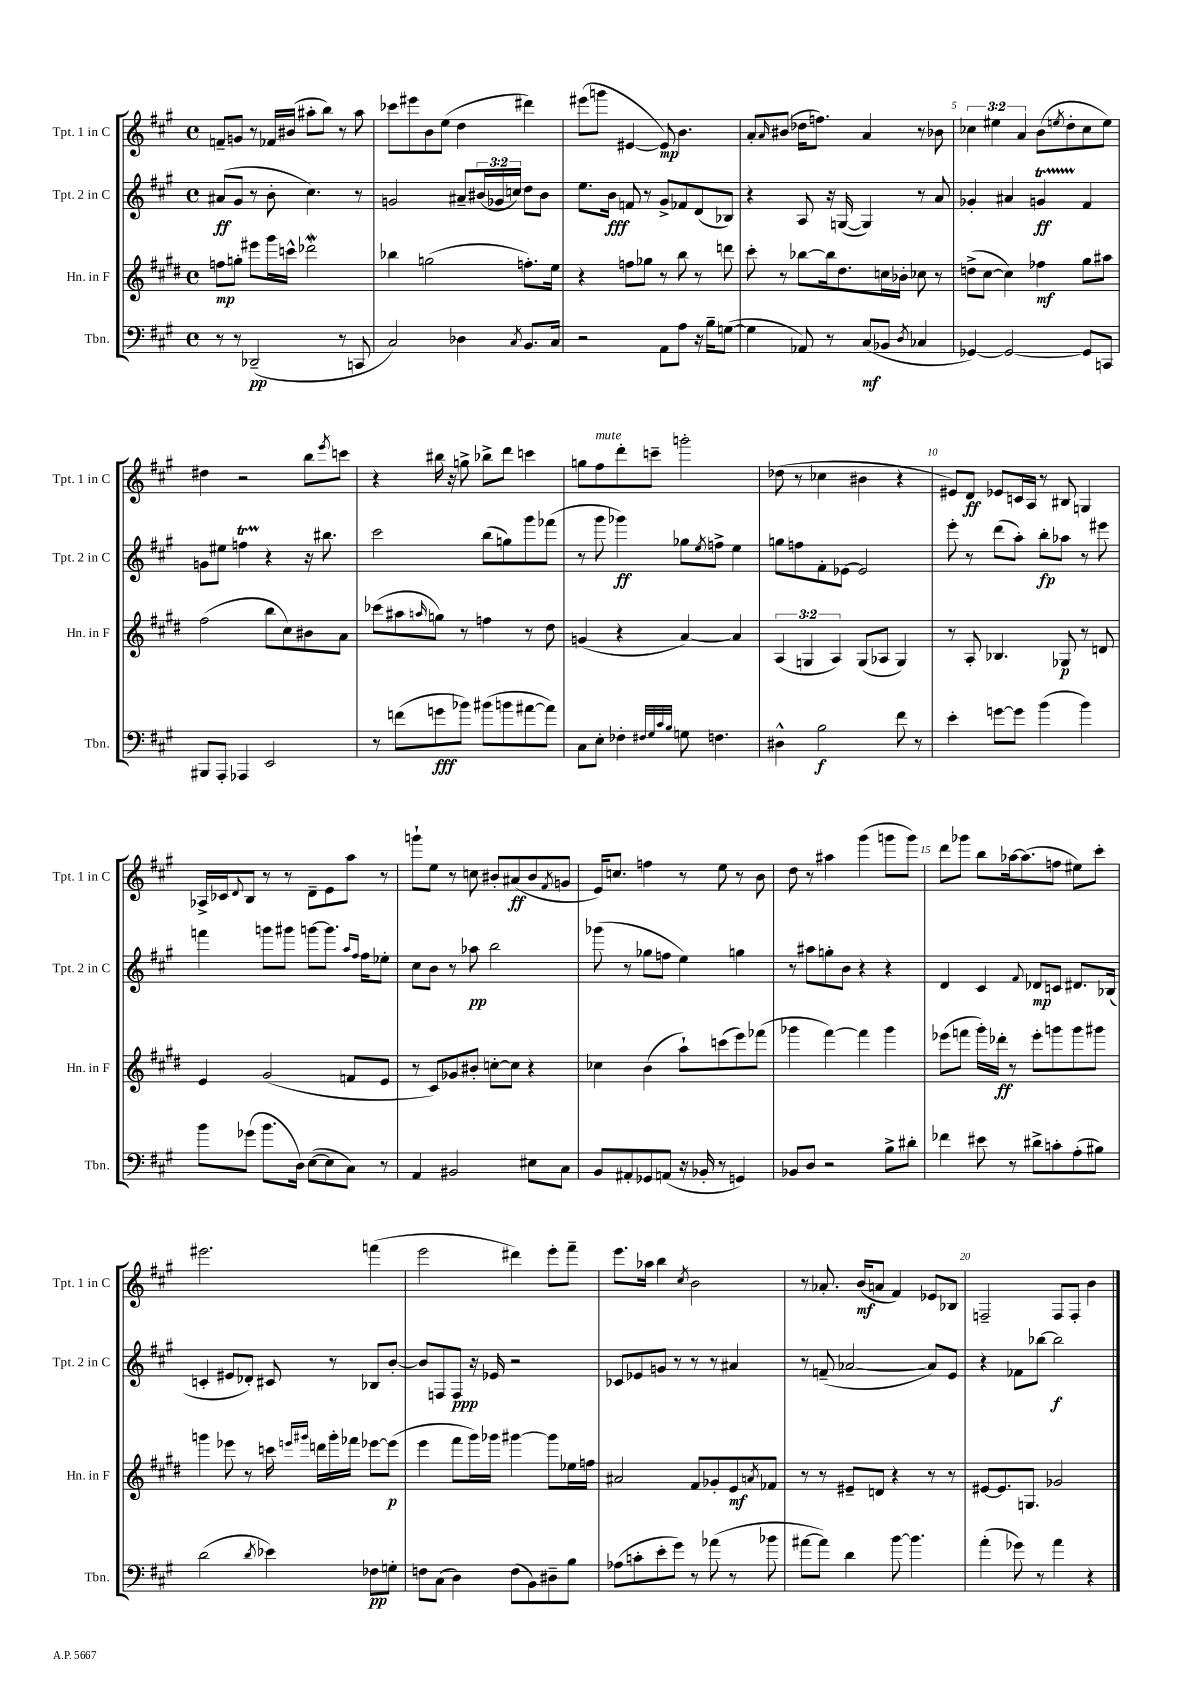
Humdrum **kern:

**kern	**kern	**kern	**kern
*staff4	*staff3	*staff2	*staff1
*clefF4	*clefG2	*clefG2	*clefG2
*k[f#c#g#]	*k[f#c#g#d#]	*k[f#c#g#]	*k[f#c#g#]
*M4/4	*M4/4	*M4/4	*M4/4
*met(c)	*met(c)	*met(c)	*met(c)
8r	8ff	(8a#	8f~
8r	8gg'	8g#	8g
(2DD-~	8eee#	8r	8r
.	16ggg#	8b'	16f-
.	16ccc^^	.	(16b#
.	2ddd-	4.cc#)	8aa#'
.	.	.	8bb)
8r	.	.	8r
8CC	.	8r	8aa#
=	=	=	=
2C#)	4bb-	2g	8ccc-
.	.	.	8eee#
.	(2gg	.	8b
.	.	.	(8ee
4D-	.	8a#~	4dd
.	.	(24b#	.
.	.	24g-	.
.	.	24cc)	.
8qC#	.	.	.
8.BB	8.ff')	8dd	4ddd#)
.	.	8b#	.
16C#	16ee	.	.
=	=	=	=
2r	4r	8.ee	(8eee#
.	.	.	8ggg
.	.	16b	.
.	8ff	8f	[4e#
.	8gg-	8r	.
8AA	8r	8g#^	8e#])
8A	8bb	8f-	4.b
16r	8r	(8d	.
16B~	.	.	.
([8G	8ddd	8B-)	.
=	=	=	=
4G]	8ccc#'	4r	8a'
.	.	.	16qqa
.	8r	.	(8b#
8AA-)	[8bb-	8A	16dd-
.	.	.	8.ff)
8r	16bb-]	16r	.
.	8.dd#	([16G	.
(8C#	.	4G])	4a
8BB-	16cc	.	.
.	16b-'	.	.
8qD	.	.	.
4C-	8cc-	8r	8r
.	8r	8a	8b-
=	=	=	=
[4GG-)	(8dd^	4g-'	6cc-
.	[8cc#	.	.
.	.	.	6ee#
2GG-_	4cc#])	4a#	.
.	.	.	6a
.	4ff-	4g	(8b
.	.	.	8qee
.	.	.	8dd'
8GG-]	8gg#	4f#	8cc-
8CC	8aa#	.	8ee)
=	=	=	=
8BBB#	(2ff#	8g	4dd#
8AAA'	.	8ee#	.
4AAA-	.	4ff	2r
2EE	8bb	4r	.
.	8cc#)	.	.
.	8b#	16r	8bb
.	.	8.bb#	.
.	.	.	8qeee
.	8a	.	8ccc
=	=	=	=
8r	(8ccc-	2ccc#	4r
(8f	8aa#	.	.
.	16qqaa	.	.
8g	8gg)	.	16bb#
.	.	.	16r
8b-)	8r	.	8gg^
(8b#	4ff	(8bb	8bb-^
8b	.	8gg)	8ddd
[8a#	8r	8ggg#	4ccc
8a#])	8dd#	(8fff-	.
=	=	=	=
8C#	(4g	8r	8gg
8E'	.	8ggg#	8ff#
4F-'	4r	4ggg-)	8ddd'
.	.	.	8ccc~
32qqF#	.	.	.
32qqG#	.	.	.
32qqc#	.	.	.
32qqB	.	.	.
8G	[4a)	8gg-	2ggg'
.	.	8qee	.
4.F	.	8ff^	.
.	4a]	4ee	.
=	=	=	=
4D#^^	(6A	8gg	(8dd-
.	.	8ff	8r
.	6G	.	.
2B	.	8f#'	4cc-
.	6A)	.	.
.	.	[8e-	.
.	(8G	2e-]	4b#
.	8A-	.	.
8f#	4G)	.	4r
8r	.	.	.
=	=	=	=
4e'	8r	8eee'	8e#)
.	8A'	8r	8d
[8g	4.B-	(8ddd	8e-
8g]	.	8aa')	16c
.	.	.	16A
(4b	.	8bb'	8r
.	8G-	8aa-	8B#
4b)	8r	8r	4G
.	8d	8eee#	.
=	=	=	=
8b	4e	4fff	16A-^
.	.	.	16c-
.	.	.	8qqd
(8g-	.	.	8B
8.b	(2g#	8ggg	8r
.	.	8ggg#	8r
16D)	.	.	.
([8E	.	[8ggg	8d~
8E]	.	8.ggg]	8e
8C#)	8f	.	8aa
.	.	16qqaa	.
.	.	16qqff#	.
.	.	16ff#	.
8r	8e	8ee-'	8r
=	=	=	=
4AA	8r	8cc#	8ggg`
.	8c#)	8b	8ee
2BB#	8g-	8r	8r
.	8b#'	8aa-	8cc
.	[8cc'	2bb	8b#'
.	8cc]	.	(8a#
8E#	4r	.	8b#
.	.	.	8qf#
8C#	.	.	8g
=	=	=	=
8BB	4cc-	(8ggg-	16e)
.	.	.	8.cc
8AA#'	.	8r	.
8GG-	(4b	8gg-	4ff
(8AA	.	8ff	.
16r	8aa`)	4ee)	8r
16BB-'	.	.	.
8r	(8ccc	.	8ee
4GG)	8eee)	4gg	8r
.	(8fff-	.	8b
=	=	=	=
8BB-	4ggg-	8r	8dd
8D	.	8aa#	8r
2r	[4fff#)	8gg'	4aa#
.	.	8b	.
.	4fff#]	4r	(4ggg#
8B^	4ggg-	4r	8ggg
8d#'	.	.	8ggg)
=	=	=	=
4f-	(8eee-	4d	8ddd
.	8fff	.	8ggg-
8e#	16ggg#')	4c#	8bb
.	16ddd-'	.	.
8r	8r	.	[16aa-
.	.	.	(8.aa-]
.	.	8qqf#	.
8d#^	8eee-'	8d-	.
8c'	8ggg	8c	8ff
(8A'	8ggg	8.d#	8ee#)
8B#)	8ggg#	.	8ccc#'
.	.	(16B-	.
=	=	=	=
(2d	4ggg	4c'	2.eee#
.	8eee-	8e#	.
.	8r	8d-')	.
8qd	.	.	.
4e-)	16ccc	8c#	.
.	16qqeee	.	.
.	16qqggg#	.	.
.	16ddd	.	.
.	16ggg#'	8r	.
.	16fff-	.	.
8F-	[8eee-	8B-	(4fff
8G'	(8eee-]	[8b'	.
=	=	=	=
8F	4eee	8b]	2eee
(8C#	.	8F	.
4D)	8fff#	8F	.
.	16ggg#)	16r	.
.	16ggg-	16e-	.
(8F	[4ggg#	2r	4ddd#)
8BB)	.	.	.
8D#~	8ggg#]	.	8eee'
8B	16ee-	.	8fff#~
.	16ff	.	.
=	=	=	=
(8A-	2a#	8c-	8.eee
8c'	.	8e-	.
.	.	.	16aa-
8e'	.	8g	4bb
8g#)	.	8r	.
.	.	.	8qcc#
8r	8f#	8r	2b
(8a-	8g-'	8r	.
8r	8e	4a#	.
.	8qa	.	.
8b-	8f-	.	.
=	=	=	=
[8a#	8r	8r	8r
8a#])	8r	(8f~	8.a-'
4d	8e#~	[2a-	.
.	.	.	(16b
.	8d	.	8a
[8b	4r	.	4f#)
4.b]	.	.	.
.	8r	8a-])	8e-
.	8r	8e	8B-
=	=	=	=
(4a'	[8e#	4r	2F~
.	8.e#]	.	.
8g-)	.	8f-	.
.	8.G	.	.
8r	.	[8bb-	.
4a	2g-	2bb-]	8F
.	.	.	8F'
4r	.	.	4b
==	==	==	==
*-	*-	*-	*-
